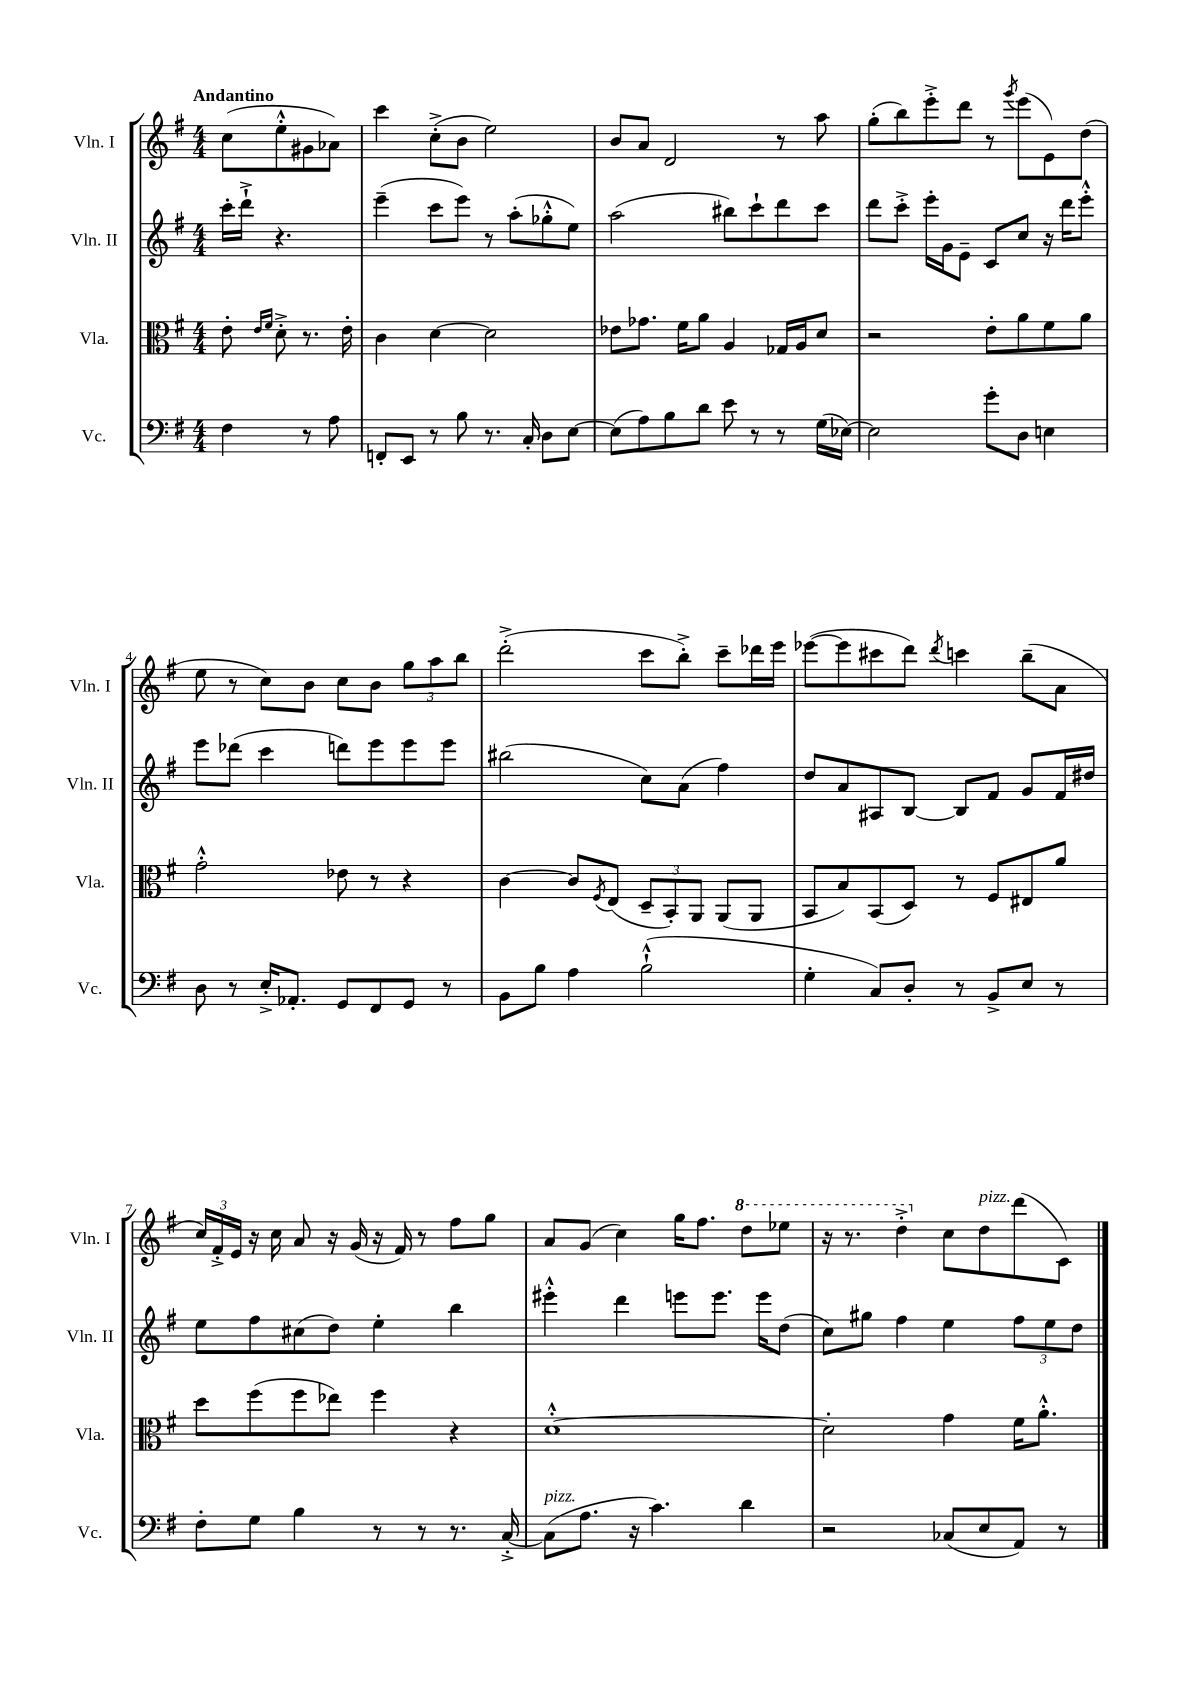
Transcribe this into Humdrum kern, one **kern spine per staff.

**kern	**kern	**kern	**kern
*staff4	*staff3	*staff2	*staff1
*clefF4	*clefC3	*clefG2	*clefG2
*k[f#]	*k[f#]	*k[f#]	*k[f#]
*M4/4	*M4/4	*M4/4	*M4/4
4F#	8e'	16ccc'	(8cc
.	.	16ddd`^	.
.	16qqe	.	.
.	16qqf#	.	.
.	8d'^	4.r	8ee'^^
8r	8.r	.	8g#
8A	.	.	8a-)
.	16e'	.	.
=	=	=	=
8FF'	4c	(4eee~	4ccc
8EE	.	.	.
8r	[4d	8ccc	(8cc'^
8B	.	8eee)	8b
8.r	2d]	8r	2ee)
.	.	(8aa'	.
16C'	.	.	.
8D	.	8gg-'^^	.
[8E	.	8ee)	.
=	=	=	=
(8E]	8e-	(2aa	8b
8A)	8.g-	.	8a
8B	.	.	2d
.	16f#	.	.
8d	8a	.	.
8e	4A	8bb#)	.
8r	.	8ccc`	.
8r	16G-	8ddd	8r
.	16A	.	.
(16G	8d	8ccc	8aa
[16E-)	.	.	.
=	=	=	=
2E-]	2r	8ddd	(8gg'
.	.	8ccc'^	8bb)
.	.	16eee'	8eee'^
.	.	16g	.
.	.	8e~	8ddd
8g'	8e'	8c	8r
.	.	.	8qggg
8D	8a	8cc	(8eee
4E	8f#	16r	8e)
.	.	16ddd	.
.	8a	8eee'^^	(8dd
=	=	=	=
8D	2g'^^	8eee	8ee
8r	.	(8ddd-	8r
16E'^	.	4ccc	8cc)
8.AA-'	.	.	.
.	.	.	8b
8GG	8e-	8ddd)	8cc
8FF#	8r	8eee	8b
8GG	4r	8eee	12gg
.	.	.	12aa
8r	.	8eee	.
.	.	.	12bb
=	=	=	=
8BB	[4c	(2bb#	(2ddd'^
8B	.	.	.
4A	8c]	.	.
.	8qF#	.	.
.	(8E	.	.
(2B`^^	12D~	8cc)	8ccc
.	12BB')	.	.
.	.	(8a	8bb'^)
.	12AA	.	.
.	(8AA	4ff#)	8ccc~
.	8AA	.	16ddd-
.	.	.	16eee
=	=	=	=
4G'	8BB	8dd	([8eee-
.	8B)	8a	8eee-]
8C)	(8BB	8A#	8ccc#
8D'	8D)	[8B	8ddd)
.	.	.	8qddd
8r	8r	8B]	4ccc
8BB^	8F#	8f#	.
8E	8E#	8g	(8bb~
8r	8a	16f#	8a
.	.	16dd#	.
=	=	=	=
8F#'	8dd	8ee	24cc)
.	.	.	24f#'^
.	.	.	24e
8G	(8ff#	8ff#	16r
.	.	.	16cc
4B	8ff#	(8cc#	8a
.	8ee-)	8dd)	16r
.	.	.	(16g
8r	4ff#	4ee'	16r
.	.	.	16f#)
8r	.	.	8r
8.r	4r	4bb	8ff#
.	.	.	8gg
[16C'^	.	.	.
=	=	=	=
(8C]	[1d'^^	4eee#'^^	8a
8.A	.	.	(8g
.	.	4ddd	4cc)
16r	.	.	.
4.c)	.	.	.
.	.	8eee	16gg
.	.	.	8.ff#
.	.	8.eee	.
4d	.	.	8ddd
.	.	16eee	.
.	.	(8dd	8eee-
=	=	=	=
2r	2d']	8cc)	16r
.	.	.	8.r
.	.	8gg#	.
.	.	4ff#	4ddd'^
(8C-	4g	4ee	8cc
8E	.	.	8dd
8AA)	16f#	12ff#	(8ddd
.	8.a'^^	.	.
.	.	12ee	.
8r	.	.	8c)
.	.	12dd	.
==	==	==	==
*-	*-	*-	*-
